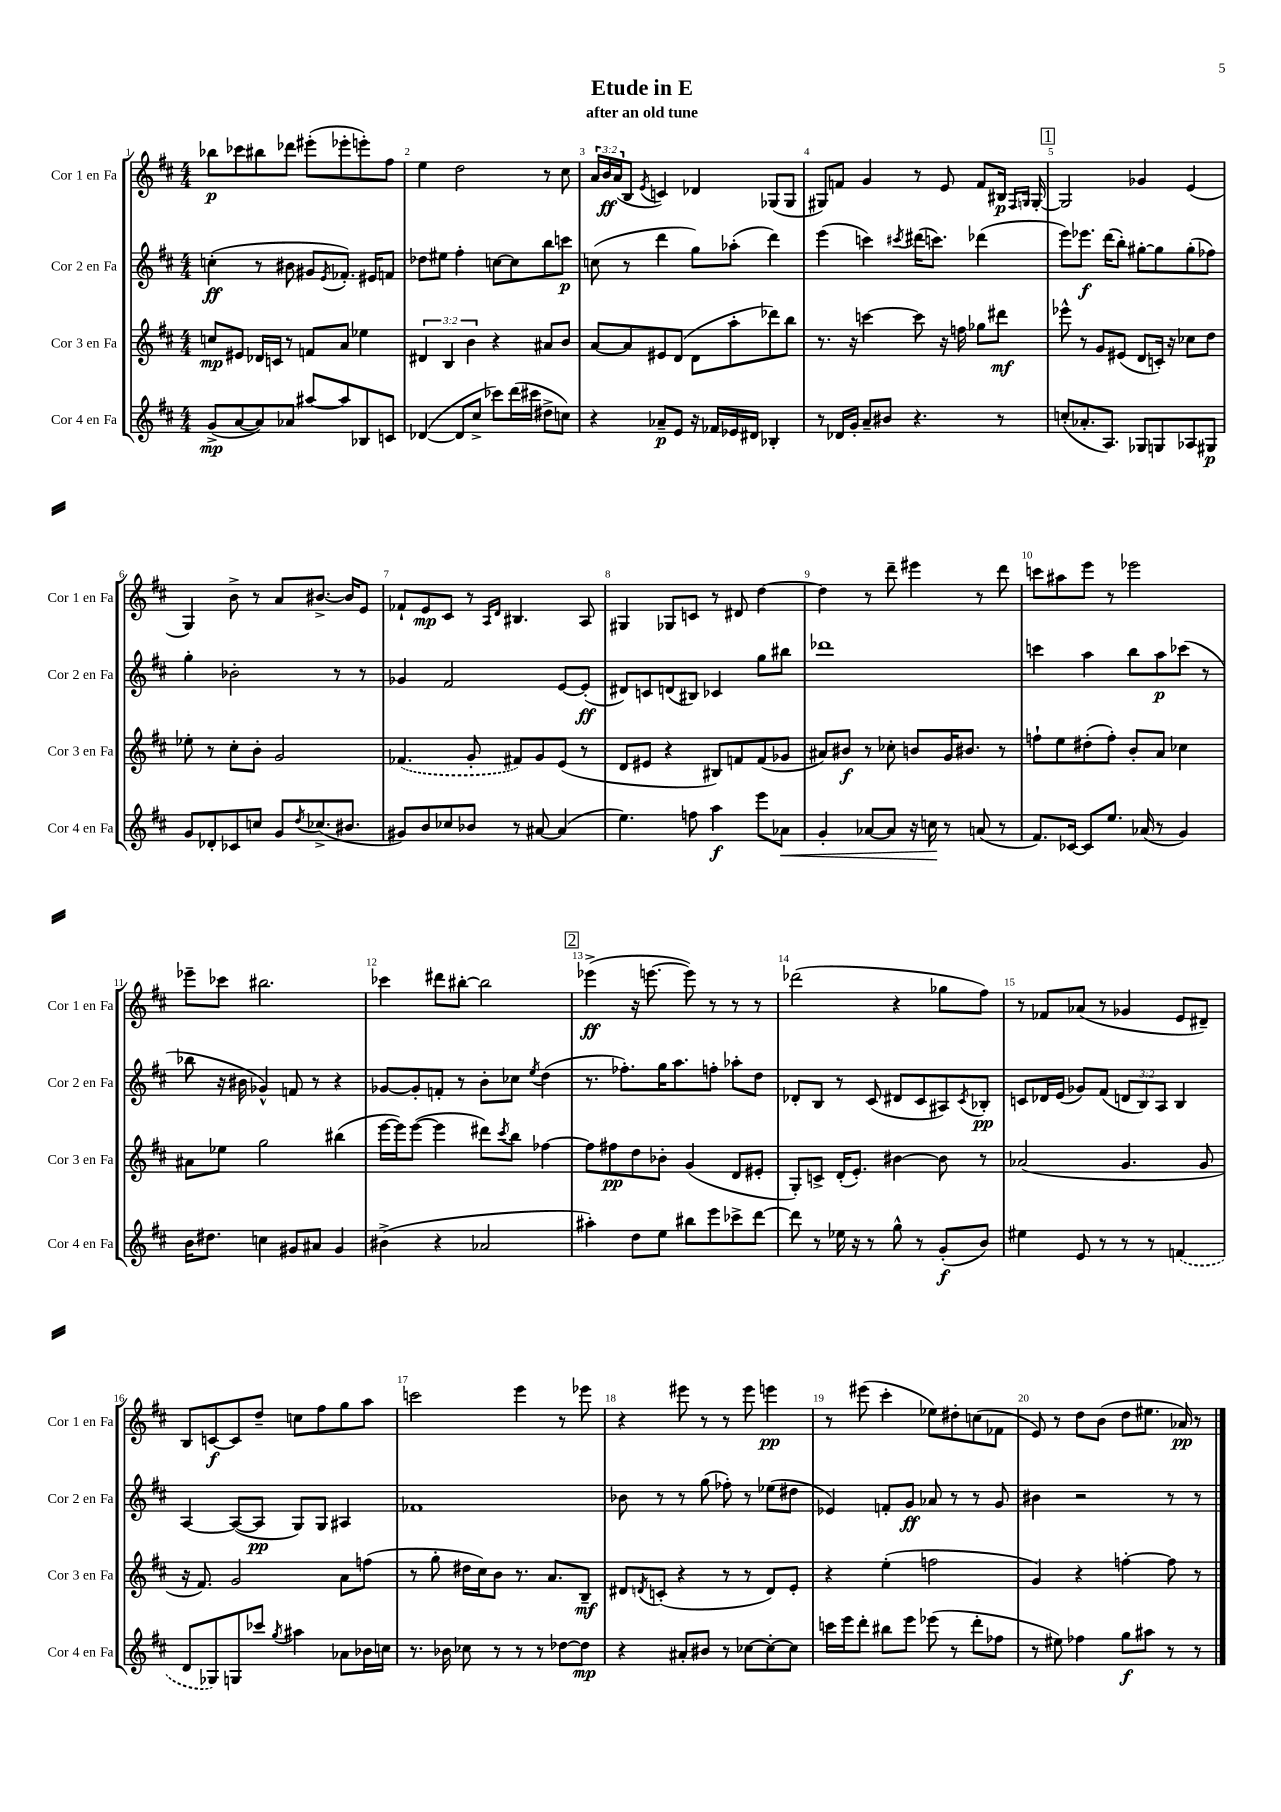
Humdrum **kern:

**kern	**kern	**kern	**kern
*staff4	*staff3	*staff2	*staff1
*clefG2	*clefG2	*clefG2	*clefG2
*k[f#c#]	*k[f#c#]	*k[f#c#]	*k[f#c#]
*M4/4	*M4/4	*M4/4	*M4/4
(8g^/L	8cc/L	(4cc'\	8bb-\L
[8a/	8e#/J	.	8ccc-\
8a/])	16d-/LL	8r	8bb#\
.	16c/JJ	.	.
8a-/J	8r	8b#\	8ddd-\J
[8aa#/L	8f/L	8g#/L	(8eee#'\L
.	.	8qe/	.
8aa#/]	8a/J	8.f-'/J)	8eee-'\
8B-/	4ee-\	.	8eee'\)
.	.	16e#/LK	.
8c/J	.	8f/J	8ff#\J
=	=	=	=
([4d-/	6d#/	8dd-\L	4ee\
.	.	8ee#\J	.
.	6B/	.	.
8d-/]L	.	4ff#'\	2dd\
.	6b\	.	.
8cc#^/J	.	.	.
8ccc-\L)	4r	[8cc\L	.
(16ddd\L	.	8cc\]	.
16ccc#\JJ	.	.	.
8dd#^\L	8a#/L	8bb\	8r
8cc\J)	8b/J	8ccc\J	8cc#\
=	=	=	=
4r	[8a/L	(8cc\	24a/LL
.	.	.	24b/
.	.	.	(24a/J
.	8a/]	8r	8B/J
.	.	.	8qe/
8a-~/L	8e#/	4ddd\	4c/)
8e/J	(8d/J	.	.
16r	8d\L	8gg\L)	4d-/
16f-/LL	.	.	.
16e-/	8aa'\	(8aa-'\J	.
16d#/JJ	.	.	.
4B-'/	8ddd-\)	4ddd\)	(8G-/L
.	8bb\J	.	8G-/J
=	=	=	=
8r	8.r	(4eee\	8G#/L)
16d-/LL	.	.	8f/J
16g'/JJ	16r	.	.
8a~/L	[4ccc\	4ccc\)	4g/
8b#/J	.	.	.
.	.	8qccc#/	.
4.r	8ccc\]	(16ddd#\LK	8r
.	.	8.ccc\J)	.
.	16r	.	8e/
.	16ff\	.	.
.	8gg-\L	(4ddd-\	8f/L
8r	8ddd#\J	.	16B#/Jk
.	.	.	16qqF#/LL
.	.	.	16qqG/JJ
.	.	.	[16G'/
=	=	=	=
(8cc'/L	8eee-^^\	8eee\L)	2G/]
8.a-'/	8r	8.eee-\J	.
.	8g/L	.	.
8.A/J)	.	(16ddd\LK	.
.	(8e#/J	8bb'\J)	.
8G-/L	8d/L	[8gg#'\L	4g-/
8G/	16c'/Jk)	8gg#\]	.
.	16r	.	.
8A-/	8cc-\L	(8gg#'\	(4e/
8G#/J	8dd\J	8ff-\J)	.
=	=	=	=
8g/L	8ee-'\	4gg'\	4G/)
8d-'/	8r	.	.
8c-/	8cc#'\L	2b-'\	8b^\
8cc/J	8b'\J	.	8r
8g/L	2g/	.	8a/L
8qdd/	.	.	.
(8.cc-^/	.	.	[8.b#^/J
.	.	8r	.
8.b#/J	.	.	16b#/]LK
.	.	8r	8e/J
=	=	=	=
8g#/L)	(4.f-/	4g-/	8f-`/L
8b/	.	.	8e/
8cc-/	.	2f#/	8c#/J
8b-/J	8g'/	.	8r
.	.	.	16qqA/LL
.	.	.	16qqd/JJ
8r	8f#/L)	.	4.B#/
[8a#/	8g/	.	.
(4a#/]	(8e/J	[8e/L	.
.	8r	(8e'/]J	8A/
=	=	=	=
4.ee\)	8d/L	8d#/L)	4G#/
.	8e#/J	8c/	.
.	4r	(8d/	8G-/L
8ff\	.	8B#/J)	8c/J
4aa\	8B#/L)	4c-/	8r
.	8f/	.	8d#/
8eee\L	(8f/	8gg\L	[4dd\
8a-\J	8g-/J	8bb#\J	.
=	=	=	=
4g'/	8a#/L)	1ddd-	4dd\]
.	8b#/J	.	.
[8a-/L	8r	.	8r
8a-/]J	8cc-'\	.	8ddd~\
16r	8b/L	.	4eee#\
16cc\	.	.	.
8r	16g/K	.	.
.	8.b#/J	.	.
(8a/	.	.	8r
8r	8r	.	8ddd\
=	=	=	=
8.f#/L)	8ff`\L	4ccc\	8ccc\L
.	8ee\	.	8aa#\
[16c-/Jk	.	.	.
8c-/]L	(8dd#'\	4aa\	8eee\J
8.ee/J	8ff'\J)	.	8r
.	8b'/L	8bb\L	2eee-\
(16a-/	.	.	.
8r	8a/J	8aa\	.
4g/)	4cc-\	(8ccc-\J	.
.	.	8r	.
=	=	=	=
16b\LK	8a#\L	8bb-\	8eee-~\L
8.dd#\J	.	.	.
.	8ee-\J	16r	8ccc-\J
.	.	16b#\	.
4cc\	2gg\	4g-^^/)	2.bb#\
8g#/L	.	8f/	.
8a#/J	.	8r	.
4g#/	(4bb#\	4r	.
=	=	=	=
(4b#^\	[16eee\LL	[8g-/L	4ccc-\
.	16eee\]J)	.	.
.	([8eee\J	8g-'/]	.
4r	4eee\]	8f'/J	8ddd#\L
.	.	8r	[8bb#'\J
2a-/	8ddd#\L)	8b'\L	2bb#\]
.	8qccc#/	.	.
.	8bb\J	8cc-\J	.
.	.	8qee/	.
.	[4ff-\	(4dd\	.
=	=	=	=
4aa#'\)	8ff-\]L	8.r	(4eee-^\
.	8ff#\	.	.
.	.	8.ff-'\L)	.
8dd\L	8dd\	.	16r
.	.	.	[8.eee\
8ee\J	8b-'\J	16gg\K	.
.	.	8.aa\	.
8bb#\L	(4g/	.	8eee\])
8eee\	.	8ff'\J	8r
8ccc-^\	8d/L	8aa-'\L	8r
[8ddd\J	8e#'/J	8dd\J	8r
=	=	=	=
8ddd\]	8G'/L)	8d-'/L	(2ddd-\
8r	8c^/J	8B/J	.
16ee-\	(16d'/LK	8r	.
16r	8.e'/J)	.	.
8r	.	(8c#/	.
8gg^^\	[4b#\	8d#/L	4r
8r	.	8c#/	.
(8g'/L	8b#\]	8A#/)	8gg-\L
.	.	8qc#/	.
8b/J)	8r	8B-'/J	8ff#\J)
=	=	=	=
4ee#\	(2a-/	8c/L	8r
.	.	16d-/L	8f-/L
.	.	(16e/JJ	.
8e/	.	8g-/L)	(8a-/J
8r	.	(8f#/J	8r
8r	4.g/	12d/L	4g-/
.	.	12B/)	.
8r	.	.	.
.	.	12A/J	.
(4f/	.	4B/	8e/L
.	8g/	.	8d#~/J)
=	=	=	=
8d/L	16r	[4A/	8B/L
.	8.f#/)	.	.
8G-/)	.	.	[8c/
8G/	2g/	(8A/_L	8c/]
8ccc-/J	.	8A/]J	8dd~/J
8qgg/	.	.	.
4aa#\	.	8G/L)	8cc\L
.	.	8G/J	8ff#\
8a-\L	8a\L	4A#/	8gg\
16b-\L	(8ff\J	.	8aa\J
16cc\JJ	.	.	.
=	=	=	=
8.r	8r	1f-	2ccc\
.	8gg'\	.	.
16b-\	.	.	.
8cc-\	16dd#\LL	.	.
.	16cc#\J)	.	.
8r	8b\J	.	.
8r	8.r	.	4eee\
8r	.	.	.
.	8.a/L	.	.
[8dd-\L	.	.	8r
8dd-\]J	8B~/J	.	8eee-\
=	=	=	=
4r	8d#/L	8b-\	4r
.	8qd/	.	.
.	(8c'/J	8r	.
8a#'/L	4r	8r	8eee#\
8b#/J	.	(8gg\	8r
8r	8r	8ff-'\)	8r
[8cc-\L	8r	8r	8eee#\
8cc-'\_	8d/L)	(8ee-\L	4eee\
8cc-\]J	8e'/J	8dd#\J	.
=	=	=	=
16ccc\LL	4r	4e-/)	8r
16eee\J	.	.	.
8ddd'\J	.	.	(8eee#\
8bb#\L	(4ee'\	8f'/L	4ccc#'\
8eee\J	.	8g/J	.
(8eee-\	2ff\	8a-/	8ee-\L)
8r	.	8r	8dd#'\
8ddd'\L	.	8r	(8cc\
8ff-\J	.	8g/	8f-\J
=	=	=	=
8r	4g/)	4b#\	8e/)
8ee#\)	.	.	8r
4ff-\	4r	2r	8dd\L
.	.	.	(8b\J
8gg\L	[4ff'\	.	8dd\L
8aa#\J	.	.	8.ee#\J
8r	8ff\]	8r	.
.	.	.	16a-/)
8r	8r	8r	8r
==	==	==	==
*-	*-	*-	*-
